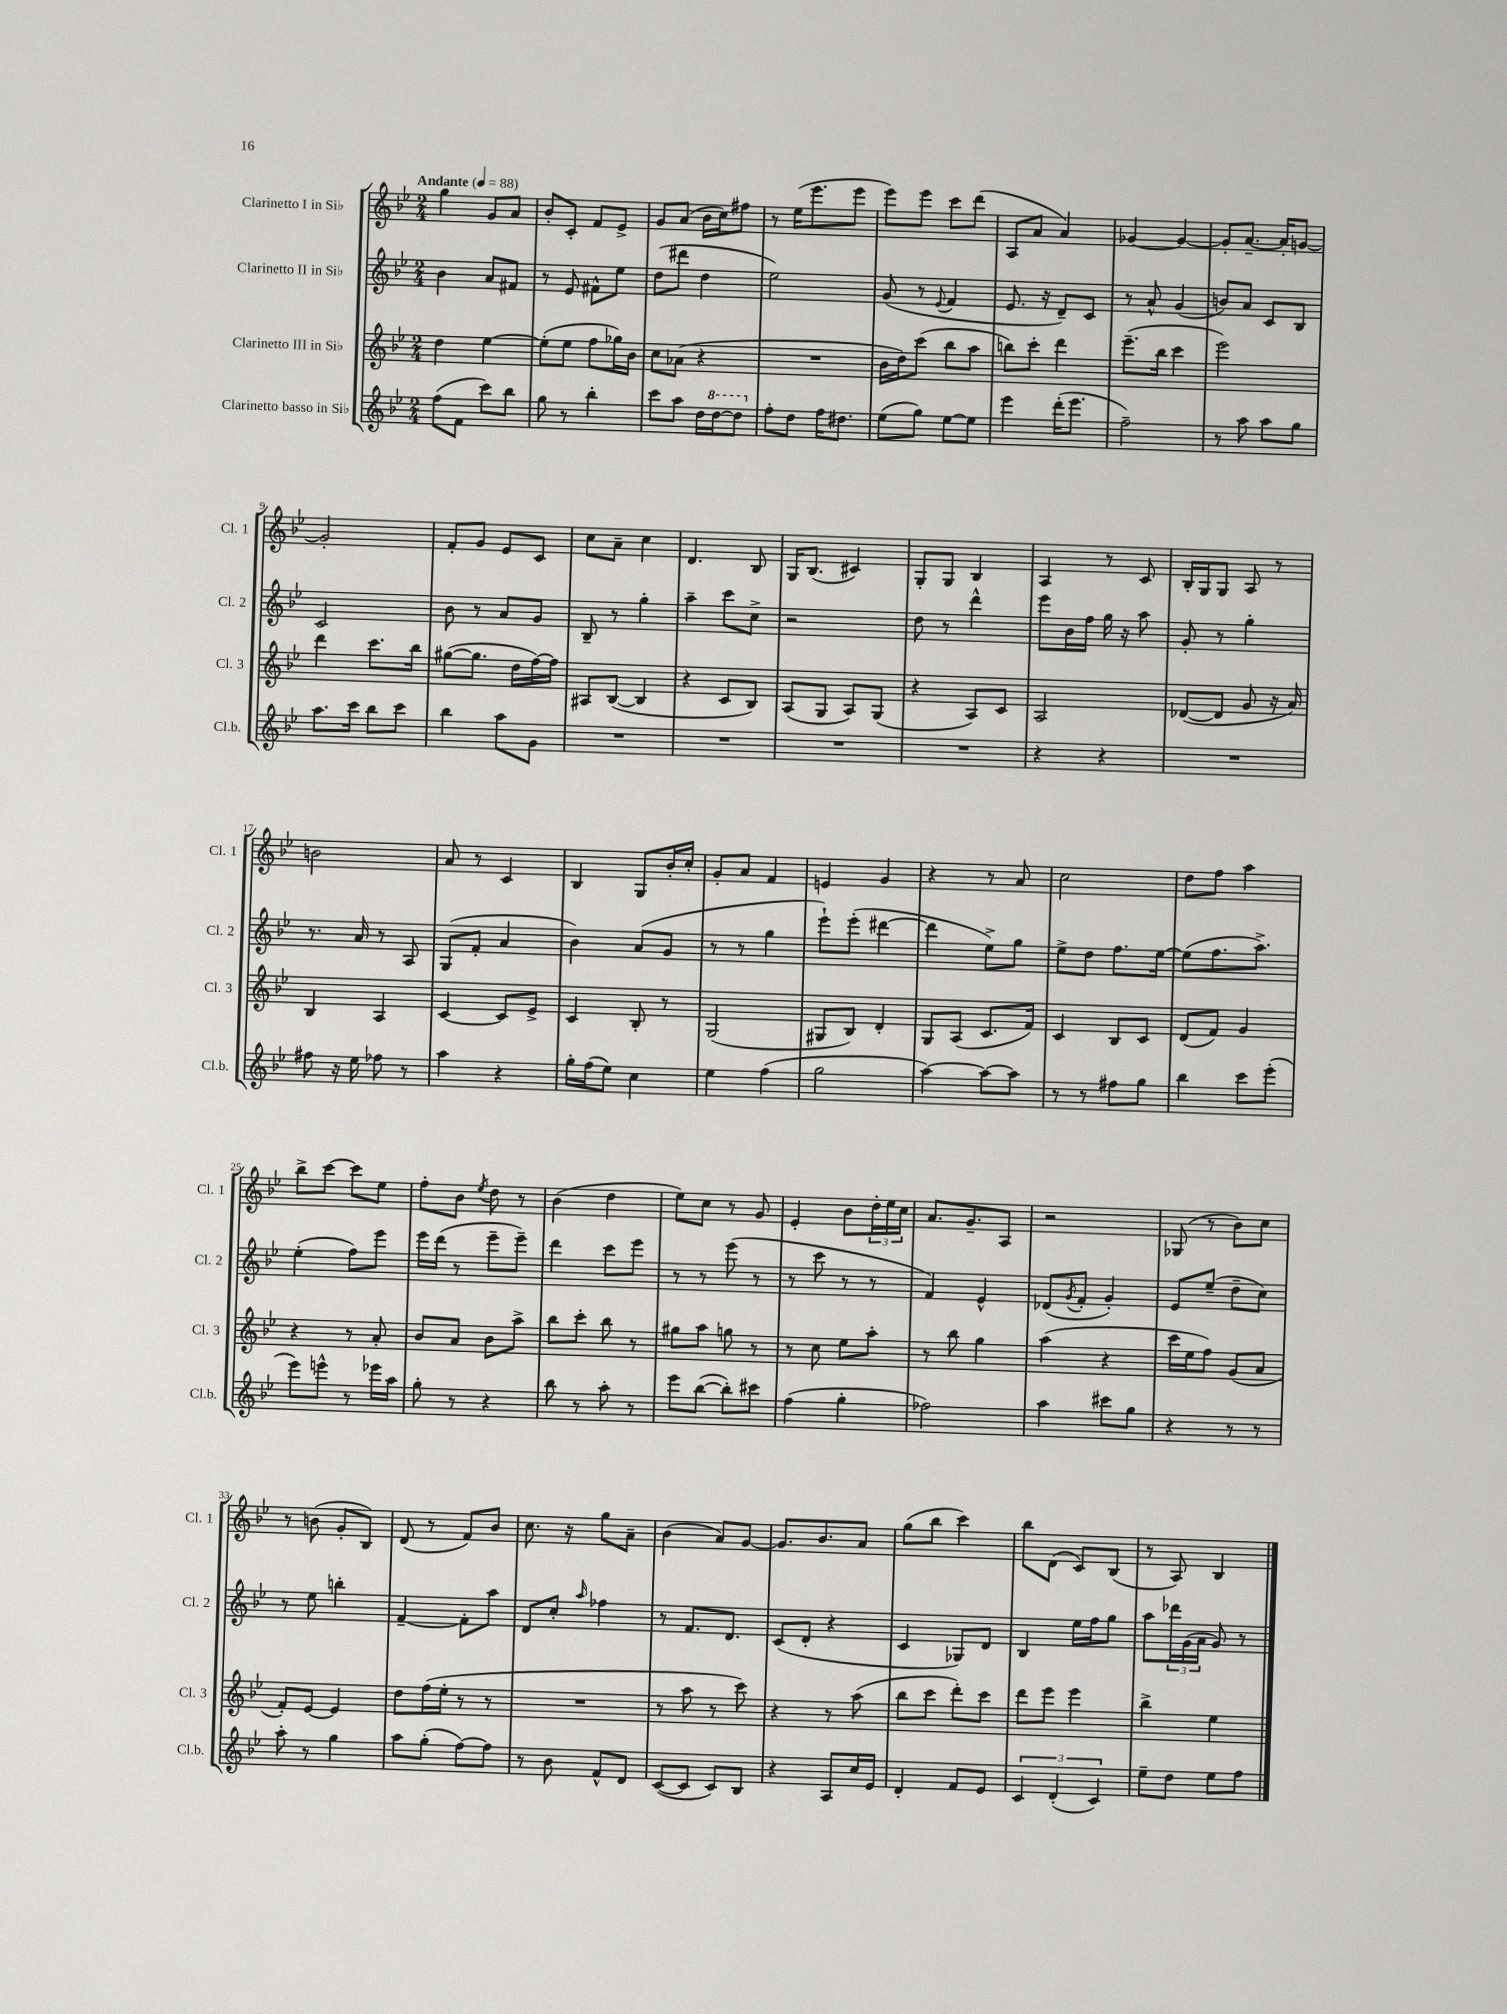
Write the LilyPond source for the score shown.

<<
\new StaffGroup <<
\new Staff = "s0" \with { instrumentName = "Clarinetto I in Sib" shortInstrumentName = "Cl. 1" } {
    \clef treble \key bes \major \numericTimeSignature \time 2/4 \tempo "Andante" 4 = 88
    g''4 g'8 a'8 |
    bes'8-. c'8-. f'8 ees'8-> |
    g'8 a'8( bes'16 c''16) fis''8 |
    r8 ees''16( ees'''8. ees'''8 |
    ees'''8) ees'''8 c'''8 d'''8( |
    a8 a'8 a'4) |
    ges'4~ ges'4~ |
    ges'8-. a'8.~-- a'16-. g'8~ |
    g'2-. |
    f'8-. g'8 ees'8 c'8 |
    c''8 a'8-- c''4 |
    d'4. bes8 |
    g16 bes8.( cis'4) |
    g8-. g8 bes4 |
    a4 r8 c'8 |
    bes16-. g16 g8 a8 r8 |
    b'2 |
    a'8 r8 c'4 |
    bes4 g8 bes'16-. c''16-. |
    g'8-. a'8 f'4 |
    e'4 g'4 |
    r4 r8 a'8 |
    c''2 |
    d''8 f''8 a''4 |
    bes''8-> c'''8~ c'''8 ees''8 |
    f''8-. bes'8 \acciaccatura { ees''8 } d''8 r8 |
    bes'4( d''4 |
    ees''8) c''8 r8 g'8 |
    ees'4-. bes'8 \tuplet 3/2 { d''16-. ees''16 c''16 } |
    a'8. g'8.-- a8 |
    r2 |
    ges8( r8 bes'8) c''8 |
    r8 b'8( g'8-. bes8) |
    d'8( r8 f'8) bes'8 |
    c''8. r16 g''8 a'8-- |
    bes'4( a'8) g'8~ |
    g'8. bes'8. a'8 |
    g''8( bes''8 c'''4) |
    bes''8 d'8( c'8) bes8( |
    r8 a8) bes4 \bar "|." |
}
\new Staff = "s1" \with { instrumentName = "Clarinetto II in Sib" shortInstrumentName = "Cl. 2" } {
    \clef treble \key bes \major \numericTimeSignature \time 2/4
    bes'4 a'8 fis'8 |
    r8 ees'8 fis'8-^ ees''8 |
    d''8( dis'''8 d''4 |
    ees''2) |
    g'8( r8 \appoggiatura { ees'8 } f'4 |
    ees'8. r16 d'8--) c'8 |
    r8 a'8-^ g'4( |
    b'8) a'8 c'8 bes8 |
    c'2 |
    bes'8 r8 a'8 g'8 |
    bes8-- r8 g''4-. |
    a''4-- c'''8 c''8-> |
    r2 |
    d''8 r8 d'''4-^ |
    ees'''8 bes'16 f''16 g''16 r16 a''8 |
    g'8-. r8 g''4-. |
    r8. a'16 r8 a8 |
    g8( f'8-. a'4 |
    bes'4) a'8( g'8 |
    r8 r8 g''4 |
    ees'''8-!) ees'''8-.( dis'''4~ |
    dis'''4 ees''8->) g''8 |
    ees''8-> d''8 f''8. ees''16~ |
    ees''8( f''8. a''8.->) |
    ees''4-.( f''8) ees'''8 |
    ees'''16 d'''16( r8 ees'''8-- ees'''8--) |
    d'''4 c'''8 ees'''8 |
    r8 r8 ees'''8( r8 |
    r8 c'''8 r8 r8 |
    f'4) ees'4-^ |
    des'8( \acciaccatura { g'8 } f'8-. g'4-.) |
    ees'8 ees''8--( d''8-- c''8) |
    r8 ees''8 b''4-. |
    f'4~-- f'8-. a''8 |
    d'8 c''8-. \grace { a''16 } fes''4 |
    r8 f'8. d'8. |
    c'8( d'8-. r4 |
    c'4 ges8) d'8 |
    bes4 ees''16 f''16 g''8 |
    a''8 \tuplet 3/2 { des'''16 g'16( a'16 } g'8) r8 \bar "|." |
}
\new Staff = "s2" \with { instrumentName = "Clarinetto III in Sib" shortInstrumentName = "Cl. 3" } {
    \clef treble \key bes \major \numericTimeSignature \time 2/4
    d''4 ees''4~ |
    ees''8-.( ees''8 f''8 ges''16) bes'16 |
    c''8 aes'8( r4 |
    R2 |
    bes'16 d''16) c'''8( bes''8 a''8 |
    b''8) c'''8-. d'''4 |
    ees'''8.--( bes''16 c'''4 |
    ees'''2) |
    d'''4 c'''8. bes''16 |
    gis''8~( gis''8. d''16 f''16~) f''16 |
    ais8 bes8~( bes4 |
    r4 c'8 bes8) |
    a8( g8 a8) g8( |
    r4 a8) c'8 |
    a2 |
    des'8~( des'8 g'8 r16 a'16) |
    bes4 a4 |
    c'4~ c'8 ees'8-> |
    c'4 bes8-. r8 |
    g2( |
    gis8 bes8) d'4-. |
    g8 a8( c'8. f'16) |
    c'4 bes8 c'8 |
    d'8( f'8) g'4 |
    r4 r8 a'8-. |
    bes'8 a'8 bes'8 a''8-> |
    bes''8 c'''8-. bes''8 r8 |
    gis''8 a''8 g''8 r8 |
    r8 c''8 ees''8 a''8-. |
    r8 bes''8 g''4 |
    a''4( r4 |
    c'''16 ees''16 f''8) g'8( a'8 |
    f'8-.) ees'8~ ees'4 |
    d''8 f''16( ees''16-. r8 r8 |
    R2 |
    r8 a''8 r8 c'''8) |
    r4 r8 a''8( |
    bes''8 c'''8 d'''8-.) c'''8 |
    d'''8 ees'''8 ees'''4 |
    bes''4-> ees''4 \bar "|." |
}
\new Staff = "s3" \with { instrumentName = "Clarinetto basso in Sib" shortInstrumentName = "Cl.b." } {
    \clef treble \key bes \major \numericTimeSignature \time 2/4
    f''8( f'8 c'''8) bes''8 |
    g''8 r8 bes''4-. |
    c'''8 a''8 d''16 \ottava #1 d'''16~ d'''8 \ottava #0 |
    f''8-. d''8 f''16 dis''8. |
    ees''8( g''8) ees''8~ ees''8 |
    ees'''4 d'''16-.( ees'''8. |
    f''2--) |
    r8 a''8 a''8 g''8 |
    a''8. c'''16 bes''8 c'''8 |
    bes''4 a''8 g'8 |
    R2 |
    R2 |
    R2 |
    R2 |
    r4 r4 |
    R2 |
    fis''8 r16 ees''16 fes''8 r8 |
    a''4 r4 |
    g''16-. f''16( ees''8) c''4 |
    ees''4 f''4( |
    g''2 |
    a''4~) a''8~ a''8 |
    r8 r8 fis''8 g''8 |
    bes''4 c'''8 ees'''8-.( |
    ees'''8) e'''8-^ r8 ees'''16 a''16 |
    g''8-. r8 r4 |
    bes''8 r8 a''8-. r8 |
    ees'''8 bes''8~( bes''8-.) cis'''8 |
    f''4( g''4-. |
    fes''2) |
    a''4 cis'''8 g''8 |
    r4 r8 r8 |
    a''8-. r8 g''4 |
    a''8 g''8-.( f''8~) f''8 |
    r8 bes'8 f'8-^ d'8 |
    c'8~( c'8 c'8) bes8 |
    r4 a8 c''16 ees'16 |
    d'4-. f'8 ees'8 |
    \tuplet 3/2 { c'4 d'4-.( c'4) } |
    ees''8-- d''8 ees''8 f''8 \bar "|." |
}
>>
>>
